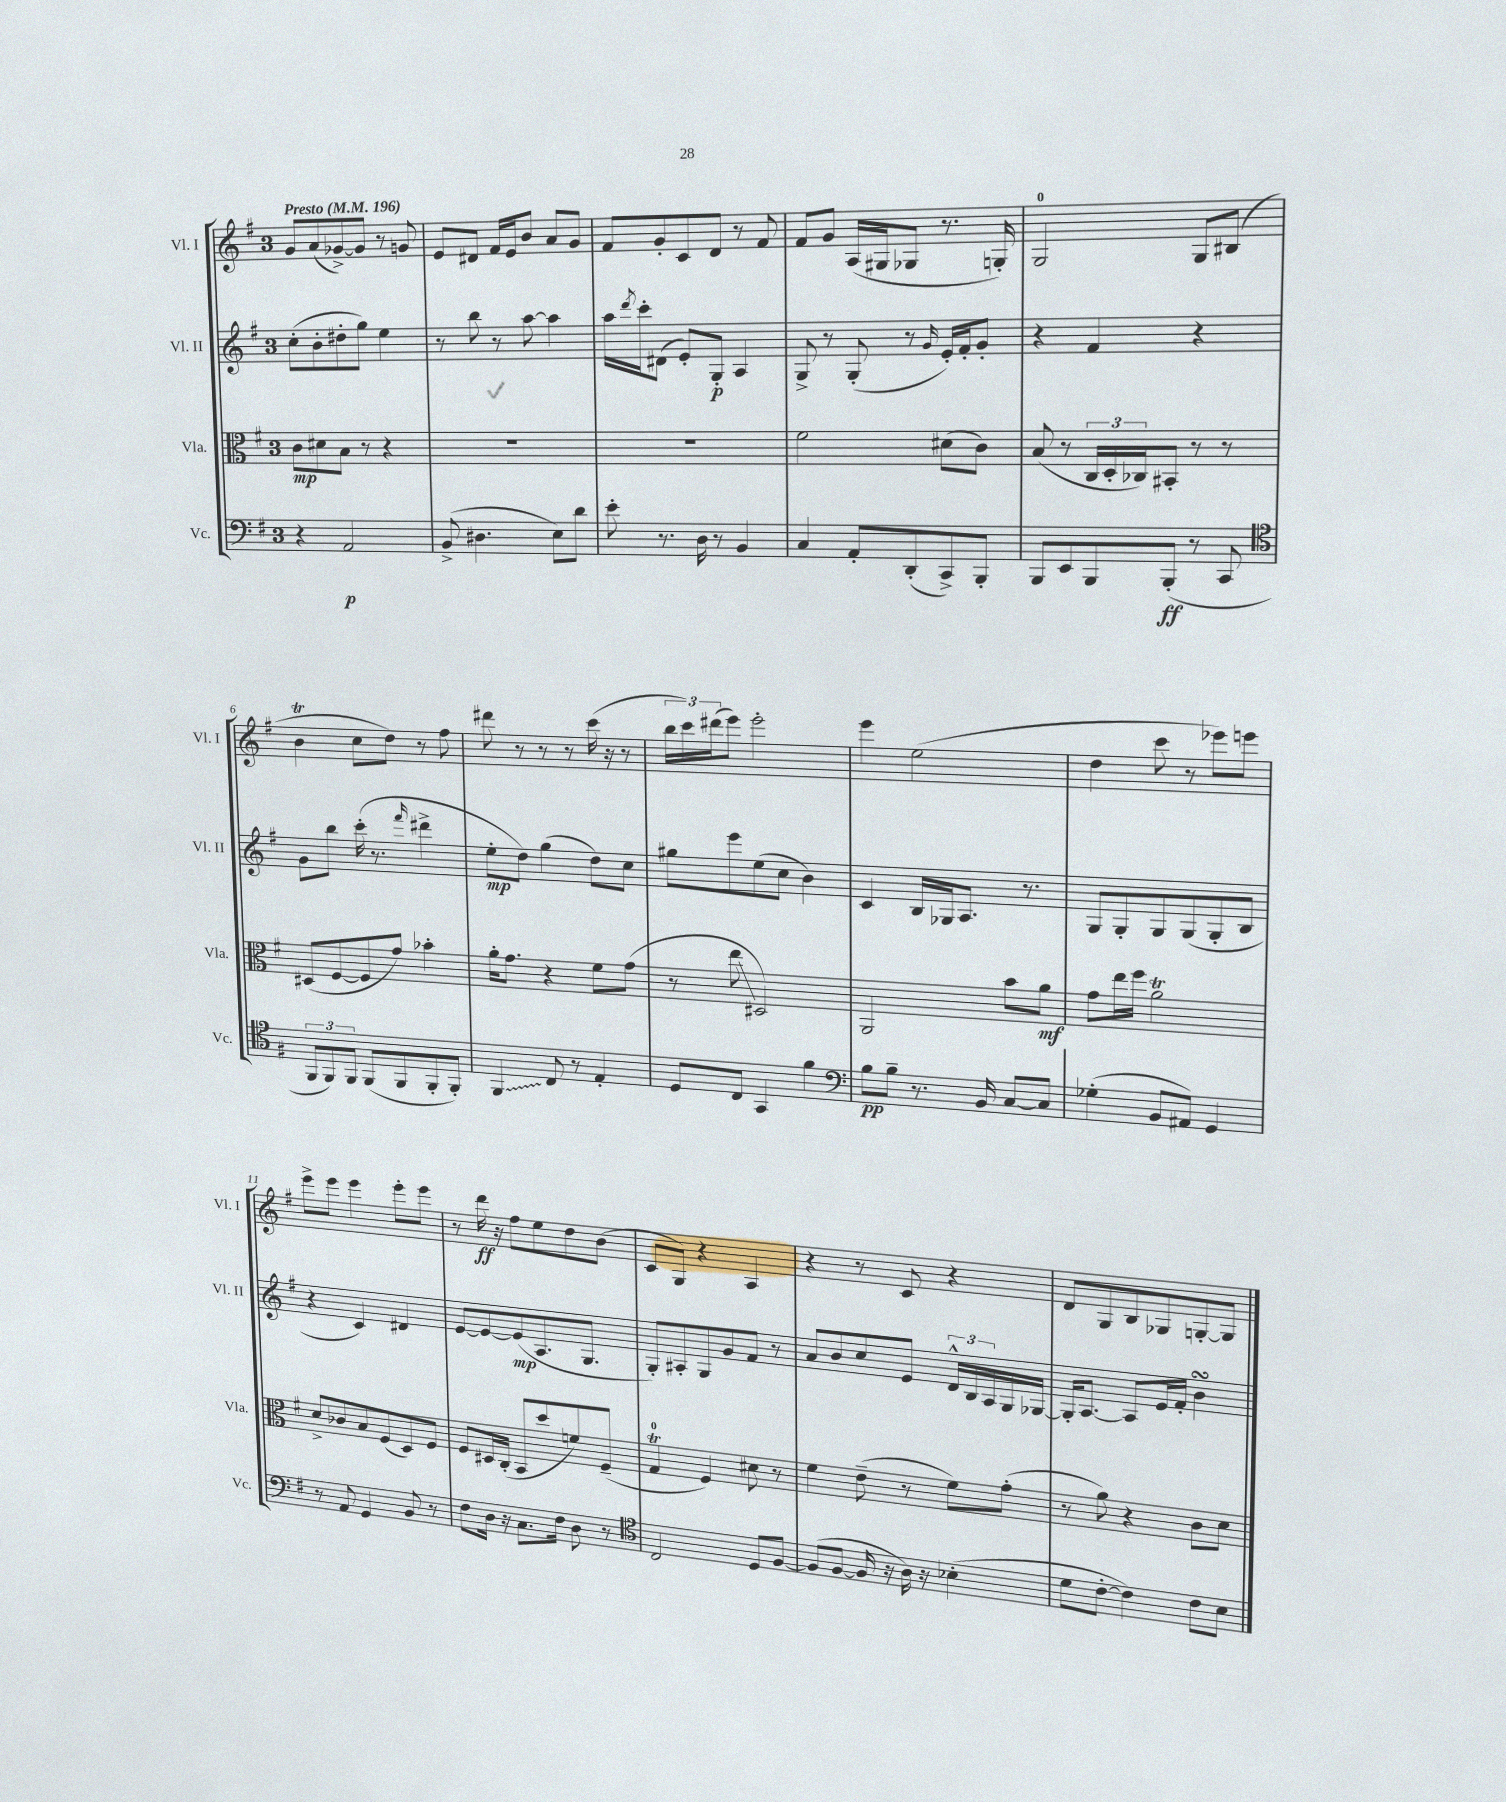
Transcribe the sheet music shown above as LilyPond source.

<<
\new StaffGroup <<
\new Staff = "s0" \with { instrumentName = "Vl. I" shortInstrumentName = "Vl. I" } {
    \clef treble \key g \major \once \override Staff.TimeSignature.style = #'single-digit \time 3/4 \tempo "Presto" 4 = 196
    g'8 a'8( ges'8~->) ges'8 r8 g'8 |
    e'8 dis'8 fis'16 e'16 b'8 a'8 g'8 |
    fis'8 g'8-. c'8 d'8 r8 fis'8 |
    fis'8 g'8 a16( gis16 ges8 r8. g16-.) |
    g2-0 g8 bis8( |
    b'4\trill c''8 d''8) r8 fis''8 |
    dis'''8 r8 r8 r8 c'''16( r16 r8 |
    \tuplet 3/2 { b''16 c'''16) dis'''16( } e'''8) e'''2-. |
    e'''4 e''2( |
    d''4 c'''8 r8 ees'''8) e'''8 |
    e'''8-> e'''8 e'''4 e'''8-. e'''8 |
    r8 d'''16\ff r16 fis''8 e''8 d''8 b'8( |
    c'8 g8) r4 a4 |
    r4 r8 c'8 r4 |
    d'8 g8 b8 ges8 g8~-. g8 \bar "|." |
}
\new Staff = "s1" \with { instrumentName = "Vl. II" shortInstrumentName = "Vl. II" } {
    \clef treble \key g \major \once \override Staff.TimeSignature.style = #'single-digit \time 3/4
    c''8-.( b'8-. dis''8-. g''8) e''4 |
    r8 b''8 r8 a''8~ a''4 |
    a''16 \acciaccatura { d'''8 } c'''16-. dis'8( e'8-.) g8-.\p a4 |
    g8-> r8 g8-.( r8 \grace { g'16 } e'16-.) fis'16-. g'8-. |
    r4 fis'4 r4 |
    g'8 b''8 c'''16-.( r8. \grace { fis'''16 } dis'''4-> |
    e''8-.\mp d''8) g''4( d''8) c''8 |
    gis''8 e'''8 e''8( c''8 b'4) |
    c'4 b16 ges16 a8. r8. |
    g8 g8-. g8 g8( g8-. b8 |
    r4 c'4) dis'4 |
    e'8~ e'8~ e'8\mp( a8. g8. |
    g8-.) ais8-. g8 g'8 fis'8 r8 |
    a'8 b'8 c''8 e'8 \tuplet 3/2 { d'16-^ b16 a16 } g16 ges16~ |
    ges16-. a8.~ a8 e'16 fis'16-. b'4\turn \bar "|." |
}
\new Staff = "s2" \with { instrumentName = "Vla." shortInstrumentName = "Vla." } {
    \clef alto \key g \major \once \override Staff.TimeSignature.style = #'single-digit \time 3/4
    c'8\mp dis'8 b8 r8 r4 |
    R2. |
    R2. |
    fis'2 dis'8( c'8) |
    b8( r8 \tuplet 3/2 { c16 d16-. ces16) } bis,8-. r8 r8 |
    dis8( fis8~ fis8 g'8) bes'4-. |
    a'16-. g'8. r4 fis'8 g'8( |
    r8 e''8\glissando dis2) |
    a,2 b'8 a'8\mf |
    g'8 e''16 fis''16 a'2\trill |
    d'8-> ces'8 b8 fis8( d8) fis8 |
    fis8 dis16 c16-.( b,8 d''8 f'8) fis8--( |
    g4-0\trill fis4) dis'8 r8 |
    fis'4 e'8--( r8 fis'8) g'8-.( |
    r8 a'8) r4 c'8 d'8 \bar "|." |
}
\new Staff = "s3" \with { instrumentName = "Vc." shortInstrumentName = "Vc." } {
    \clef bass \key g \major \once \override Staff.TimeSignature.style = #'single-digit \time 3/4
    r4 a,2\p |
    b,8->( dis4. e8) d'8 |
    e'8-. r8. d16 r8 b,4 |
    c4 a,8-. d,8-.( c,8->) b,,8-. |
    b,,8 e,8 b,,8 b,,8-.\ff( r8 c,8 |
    \clef tenor \tuplet 3/2 { fis,8 fis,8) fis,8 } fis,8( fis,8 fis,8-. fis,8-.) |
    \once \override Glissando.style = #'zigzag fis,4\glissando c8 r8 e4-. |
    d8 c8 g,4 fis'4 |
    \clef bass b8\pp b8-- r8. b,16 c8~ c8 |
    ges4-.( b,8 ais,8) g,4 |
    r8 a,8 g,4 b,8 r8 |
    fis8 d16 r16 c8. fis16 d8 r8 |
    \clef tenor c2 d8 fis8~ |
    fis8( fis8~ fis16 r16 a16) r16 bes4-.( |
    d'8 c'8~-. c'4) c'8 b8 \bar "|." |
}
>>
>>
